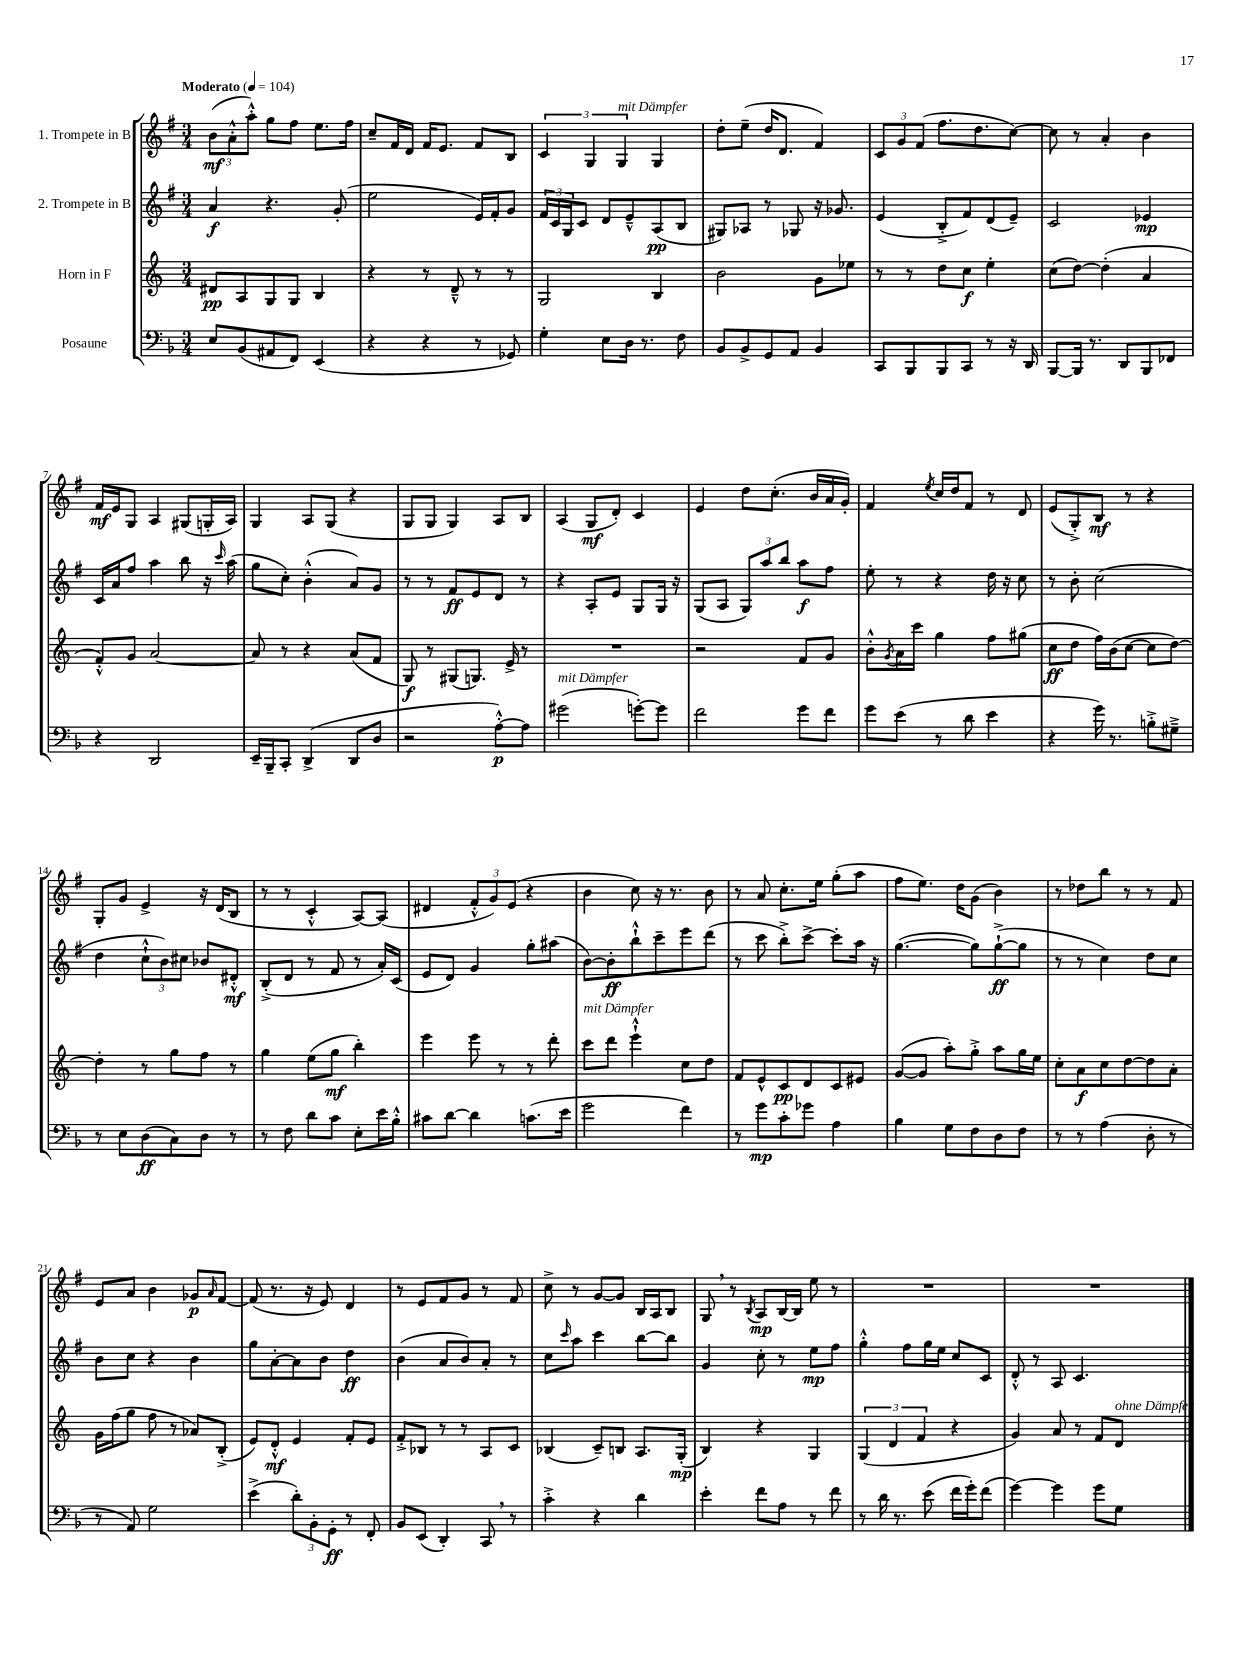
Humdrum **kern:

**kern	**dynam	**kern	**dynam	**kern	**dynam	**kern	**dynam
*part4	*part4	*part3	*part3	*part2	*part2	*part1	*part1
*staff4	*staff4	*staff3	*staff3	*staff2	*staff2	*staff1	*staff1
*I"Posaune	*	*I"Horn in F	*	*I"2. Trompete in B	*	*I"1. Trompete in B	*
*clefF4	*	*clefG2	*	*clefG2	*	*clefG2	*
*k[b-]	*	*k[]	*	*k[f#]	*	*k[f#]	*
*M3/4	*	*M3/4	*	*M3/4	*	*M3/4	*
*MM104	*	*MM104	*	*MM104	*	*MM104	*
=1	=1	=1	=1	=1	=1	=1	=1
!	!	!	!	!	!	!LO:TX:a:B:t=Moderato	!
8E/L	.	8d#X/L	pp	4a/	f	(12b\L	mf
.	.	.	.	.	.	12a'^^\	.
(8BB-/	.	8A/	.	.	.	.	.
.	.	.	.	.	.	12aa'^^\J)	.
8AA#X/	.	8G/	.	4.r	.	8gg\L	.
8FF/J)	.	8G/J	.	.	.	8ff#\J	.
(4EE/	.	4B/	.	.	.	8.ee\L	.
.	.	.	.	(8g'/	.	.	.
.	.	.	.	.	.	16ff#\Jk	.
=2	=2	=2	=2	=2	=2	=2	=2
4r	.	4r	.	2ee\	.	8cc~/L	.
.	.	.	.	.	.	16f#/L	.
.	.	.	.	.	.	16d/JJ	.
4r	.	8r	.	.	.	16f#/KL	.
.	.	.	.	.	.	8.e/J	.
.	.	8d~^^/	.	.	.	.	.
8r	.	8r	.	16e/LL)	.	8f#/L	.
.	.	.	.	16f#'/J	.	.	.
8GG-X/)	.	8r	.	8g/J	.	8B/J	.
=3	=3	=3	=3	=3	=3	=3	=3
4G'\	.	2G/	.	24f#/LL	.	6c/	.
.	.	.	.	24c/	.	.	.
.	.	.	.	24G/J	.	.	.
.	.	.	.	8c/J	.	.	.
.	.	.	.	.	.	6G/	.
8E\L	.	.	.	8d/L	.	.	.
!	!	!	!	!	!	!LO:TX:a:i:t=mit Dämpfer	!
.	.	.	.	.	.	6G/	.
16D\Jk	.	.	.	8e~^^/	.	.	.
8.r	.	.	.	.	.	.	.
.	.	4B/	.	(8A/	pp	4G/	.
8F\	.	.	.	8B/J	.	.	.
=4	=4	=4	=4	=4	=4	=4	=4
8BB-/L	.	2b\	.	8G#X/L)	.	8dd'\L	.
8BB-^/	.	.	.	8A-X/J	.	(8ee~\J	.
8GG/	.	.	.	8r	.	16dd/KL	.
.	.	.	.	.	.	8.d/J	.
8AA/J	.	.	.	8G-X/	.	.	.
4BB-/	.	8g\L	.	16r	.	4f#/)	.
.	.	.	.	8.g-X/	.	.	.
.	.	8ee-X\J	.	.	.	.	.
=5	=5	=5	=5	=5	=5	=5	=5
8CC/L	.	8r	.	(4e/	.	12c/L	.
.	.	.	.	.	.	12g/	.
8BBB-/	.	8r	.	.	.	.	.
.	.	.	.	.	.	(12f#/J	.
8BBB-/	.	8dd\L	.	8B'^/L	.	8.ff#\L	.
8CC/J	.	8cc\J	f	8f#/)	.	.	.
.	.	.	.	.	.	8.dd\	.
8r	.	4ee'\	.	(8d/	.	.	.
16r	.	.	.	8e~/J)	.	[8cc\J)	.
16DD/	.	.	.	.	.	.	.
=6	=6	=6	=6	=6	=6	=6	=6
[8BBB-/L	.	(8cc\L	.	2c/	.	8cc\]	.
16BBB-/Jk]	.	[8dd\J)	.	.	.	8r	.
8.r	.	.	.	.	.	.	.
.	.	(4dd'\]	.	.	.	4a'/	.
8DD/L	.	.	.	.	.	.	.
8BBB-/	.	4a/	.	4e-X/	mp	4b\	.
8FF-X/J	.	.	.	.	.	.	.
!!LO:LB:g=z
=7	=7	=7	=7	=7	=7	=7	=7
4r	.	8f'^^/L)	.	16c/LL	.	16f#/LL	mf
.	.	.	.	16a/J	.	16e/J	.
.	.	8g/J	.	8ff#/J	.	8G/J	.
2DD/	.	[2a/	.	4aa\	.	4A/	.
.	.	.	.	8bb\	.	(8G#X/L	.
.	.	.	.	16r	.	16Gn'/L	.
.	.	.	.	16qqccc/	.	.	.
.	.	.	.	(16aa\	.	16A/JJ)	.
=8	=8	=8	=8	=8	=8	=8	=8
16EE~/LL	.	8a/]	.	8gg\L	.	4G/	.
16BBB-~/J	.	.	.	.	.	.	.
8CC'/J	.	8r	.	8cc'\J)	.	.	.
(4DD^/	.	4r	.	(4b'^^\	.	8A/L	.
.	.	.	.	.	.	(8G/J	.
8DD/L	.	(8a/L	.	8a/L)	.	4r	.
8D/J	.	8f/J	.	8g/J	.	.	.
=9	=9	=9	=9	=9	=9	=9	=9
2r	.	8G/)	f	8r	.	8G/L	.
.	.	8r	.	8r	.	8G/J	.
.	.	(8G#X/L	.	8f#/L	ff	4G/)	.
.	.	8.Gn/J)	.	8e/	.	.	.
[8A'^^\L)	p	.	.	8d/J	.	8A/L	.
.	.	16e^/	.	.	.	.	.
8A\J]	.	8r	.	8r	.	8B/J	.
=10	=10	=10	=10	=10	=10	=10	=10
!LO:TX:a:i:t=mit Dämpfer	!	!	!	!	!	!	!
(2g#X\	.	2.r	.	4r	.	(4A/	.
.	.	.	.	8A'/L	.	8G/L	mf
.	.	.	.	8e/J	.	8d'/J)	.
[8gn'\L)	.	.	.	8G/L	.	4c/	.
8g\J]	.	.	.	16G/Jk	.	.	.
.	.	.	.	16r	.	.	.
=11	=11	=11	=11	=11	=11	=11	=11
2f\	.	2r	.	(8G/L	.	4e/	.
.	.	.	.	8A/J	.	.	.
.	.	.	.	12G/L)	.	8dd\L	.
.	.	.	.	12aa/	.	.	.
.	.	.	.	.	.	(8.cc'\J	.
.	.	.	.	12bb/J	.	.	.
8g\L	.	8f/L	.	8aa\L	f	.	.
.	.	.	.	.	.	16b/LL	.
8f\J	.	8g/J	.	8ff#\J	.	16a/	.
.	.	.	.	.	.	16g'/JJ)	.
=12	=12	=12	=12	=12	=12	=12	=12
8g\L	.	8b'^^\L	.	8ee'\	.	4f#/	.
.	.	8qg/	.	.	.	.	.
(8e\J	.	16a\L	.	8r	.	.	.
.	.	16ccc\JJ	.	.	.	.	.
.	.	.	.	.	.	8qee/	.
8r	.	4gg\	.	4r	.	16cc/LL	.
.	.	.	.	.	.	16dd/J	.
8d\	.	.	.	.	.	8f#/J	.
4e\	.	8ff\L	.	16dd\	.	8r	.
.	.	.	.	16r	.	.	.
.	.	(8gg#X\J	.	8cc\	.	8d/	.
=13	=13	=13	=13	=13	=13	=13	=13
4r	.	8cc\L	ff	8r	.	(8e/L	.
.	.	8dd\J	.	8b'\	.	8G'^/)	.
16g\)	.	16ff\LL)	.	(2cc\	.	8B/J	mf
8.r	.	(16b\J	.	.	.	.	.
.	.	[8cc\J	.	.	.	8r	.
8Bn'^\L	.	8cc\L]	.	.	.	4r	.
8G#X~^\J	.	[8dd\J)	.	.	.	.	.
!!LO:LB:g=z
=14	=14	=14	=14	=14	=14	=14	=14
8r	.	4dd'\]	.	4dd\	.	8G'/L	.
8E\L	.	.	.	.	.	8g/J	.
(8D\	ff	8r	.	12cc`^^\L	.	4e^/	.
.	.	.	.	12b\)	.	.	.
8C\)	.	8gg\L	.	.	.	.	.
.	.	.	.	12cc#X\J	.	.	.
8D\J	.	8ff\J	.	8b-X/L	.	16r	.
.	.	.	.	.	.	(16d/KL	.
8r	.	8r	.	8d#X'^^/J	mf	8B/J	.
=15	=15	=15	=15	=15	=15	=15	=15
8r	.	4gg\	.	(8B'^/L	.	8r	.
8F\	.	.	.	8d/J	.	8r	.
8d\L	.	(8ee\L	.	8r	.	4c'^^/	.
8c\J	.	8gg\J	mf	8f#/	.	.	.
8E'\L	.	4bb'\)	.	8r	.	[8A/L)	.
16e\L	.	.	.	16a'/LL)	.	(8A/J]	.
16B-'^^\JJ	.	.	.	(16c/JJ	.	.	.
=16	=16	=16	=16	=16	=16	=16	=16
8c#X\L	.	4eee\	.	8e/L	.	4d#X/	.
[8d\J	.	.	.	8d/J)	.	.	.
4d\]	.	8eee\	.	4g/	.	12f#'^^/L	.
.	.	.	.	.	.	12g/)	.
.	.	8r	.	.	.	.	.
.	.	.	.	.	.	(12e/J	.
(8.cn\L	.	8r	.	8gg'\L	.	4r	.
.	.	8ddd'\	.	(8aa#X\J	.	.	.
16e\Jk	.	.	.	.	.	.	.
=17	=17	=17	=17	=17	=17	=17	=17
!	!	!LO:TX:a:i:t=mit Dämpfer	!	!	!	!	!
2g\	.	8ccc\L	.	[8b\L)	.	4b\	.
.	.	8ddd\J	.	8b'\]	ff	.	.
.	.	4eee`^^\	.	8bb`^^\	.	8cc\)	.
.	.	.	.	8ccc~\	.	16r	.
.	.	.	.	.	.	8.r	.
4f\)	.	8cc\L	.	8eee\	.	.	.
.	.	8dd\J	.	(8ddd\J	.	8b\	.
=18	=18	=18	=18	=18	=18	=18	=18
8r	.	8f/L	.	8r	.	8r	.
8g\L	mp	8e^^/	.	8ccc\	.	8a/	.
8c'\	.	8c/	pp	8bb'^\L)	.	8.cc'\L	.
8g-X\J	.	8d/	.	[8ccc^\J	.	.	.
.	.	.	.	.	.	16ee\Jk	.
4A\	.	8c/	.	8ccc'\L]	.	(8gg'\L	.
.	.	8e#X/J	.	16aa\Jk	.	8aa\J	.
.	.	.	.	16r	.	.	.
=19	=19	=19	=19	=19	=19	=19	=19
4B-\	.	([8g/L	.	([4.gg\	.	8ff#\L	.
.	.	8g/J]	.	.	.	8.ee\J)	.
8G\L	.	8aa'\L)	.	.	.	.	.
.	.	.	.	.	.	16dd\KL	.
8F\	.	8gg'^\J	.	8gg\L])	.	(8g\J	.
8D\	.	8aa\L	.	([8gg`^\	ff	4b\)	.
8F\J	.	16gg\L	.	8gg\J]	.	.	.
.	.	16ee\JJ	.	.	.	.	.
=20	=20	=20	=20	=20	=20	=20	=20
8r	.	8cc'\L	.	8r	.	8r	.
8r	.	8a\	f	8r	.	8dd-X\L	.
(4A\	.	8cc\	.	4cc\)	.	8bb\J	.
.	.	[8dd\	.	.	.	8r	.
8D'\	.	8dd\]	.	8dd\L	.	8r	.
8r	.	8a'\J	.	8cc\J	.	8f#/	.
!!LO:LB:g=z
=21	=21	=21	=21	=21	=21	=21	=21
8r	.	16g\LL	.	8b\L	.	8e/L	.
.	.	(16ff\J	.	.	.	.	.
8AA/)	.	8gg\J	.	8cc\J	.	8a/J	.
2G\	.	8ff\	.	4r	.	4b\	.
.	.	8r	.	.	.	.	.
.	.	8a-X/L)	.	4b\	.	8g-X/L	p
.	.	.	.	.	.	16qqa/	.
.	.	(8B'^/J	.	.	.	[8f#/J	.
=22	=22	=22	=22	=22	=22	=22	=22
(4e^\	.	8e/L)	.	8gg\L	.	(8f#/]	.
.	.	8d'^^/J	mf	[8a'\	.	8.r	.
12d'\L)	.	4e/	.	8a\]	.	.	.
.	.	.	.	.	.	16r	.
12BB-'\	.	.	.	.	.	.	.
.	.	.	.	8b\J	.	8e/)	.
12GG'\J	ff	.	.	.	.	.	.
8r	.	8f'/L	.	4dd\	ff	4d/	.
8FF'/	.	8e/J	.	.	.	.	.
=23	=23	=23	=23	=23	=23	=23	=23
8BB-/L	.	8f'^/L	.	(4b\	.	8r	.
(8EE/J	.	8B-X/J	.	.	.	8e/L	.
4DD'/)	.	8r	.	8a/L	.	8f#/	.
.	.	8r	.	8b/)	.	8g/J	.
8CC,/	.	8A/L	.	8a'/J	.	8r	.
8r	.	8c/J	.	8r	.	8f#/	.
=24	=24	=24	=24	=24	=24	=24	=24
4c'^\	.	(4B-X/	.	8cc\L	.	8cc^\	.
.	.	.	.	16qqccc/	.	.	.
.	.	.	.	8aa\J	.	8r	.
4r	.	8c~/L)	.	4ccc\	.	[8g/L	.
.	.	8Bn/J	.	.	.	8g/J]	.
4d\	.	8.A/L	.	[8bb\L	.	16B/LL	.
.	.	.	.	.	.	16A/J	.
.	.	.	.	8bb\J]	.	8B/J	.
.	.	(16G'/Jk	mp	.	.	.	.
=25	=25	=25	=25	=25	=25	=25	=25
4e'\	.	4B/)	.	4g/	.	8G,/	.
.	.	.	.	.	.	8r	.
.	.	.	.	.	.	8qB/	.
8f\L	.	4r	.	8cc'\	.	8A/L	mp
8A\J	.	.	.	8r	.	[16B/L	.
.	.	.	.	.	.	16B/JJ]	.
8r	.	4G/	.	8ee\L	mp	8ee\	.
8f\	.	.	.	8ff#\J	.	8r	.
=26	=26	=26	=26	=26	=26	=26	=26
8r	.	(6G/	.	4gg'^^\	.	2.r	.
16d\	.	.	.	.	.	.	.
.	.	6d/	.	.	.	.	.
8.r	.	.	.	.	.	.	.
.	.	.	.	8ff#\L	.	.	.
.	.	6f/	.	.	.	.	.
(8e\	.	.	.	16gg\L	.	.	.
.	.	.	.	16ee\JJ	.	.	.
16f\LL	.	4r	.	8cc/L	.	.	.
16g'\J)	.	.	.	.	.	.	.
(8f\J	.	.	.	8c/J	.	.	.
=27	=27	=27	=27	=27	=27	=27	=27
[4g\)	.	4g/)	.	8d'^^/	.	2.r	.
.	.	.	.	8r	.	.	.
4g\]	.	8a/	.	8A/	.	.	.
.	.	8r	.	4.c/	.	.	.
8g\L	.	8f/L	.	.	.	.	.
!	!	!LO:TX:a:i:t=ohne Dämpfer	!	!	!	!	!
8G\J	.	8d/J	.	.	.	.	.
==	==	==	==	==	==	==	==
*-	*-	*-	*-	*-	*-	*-	*-
